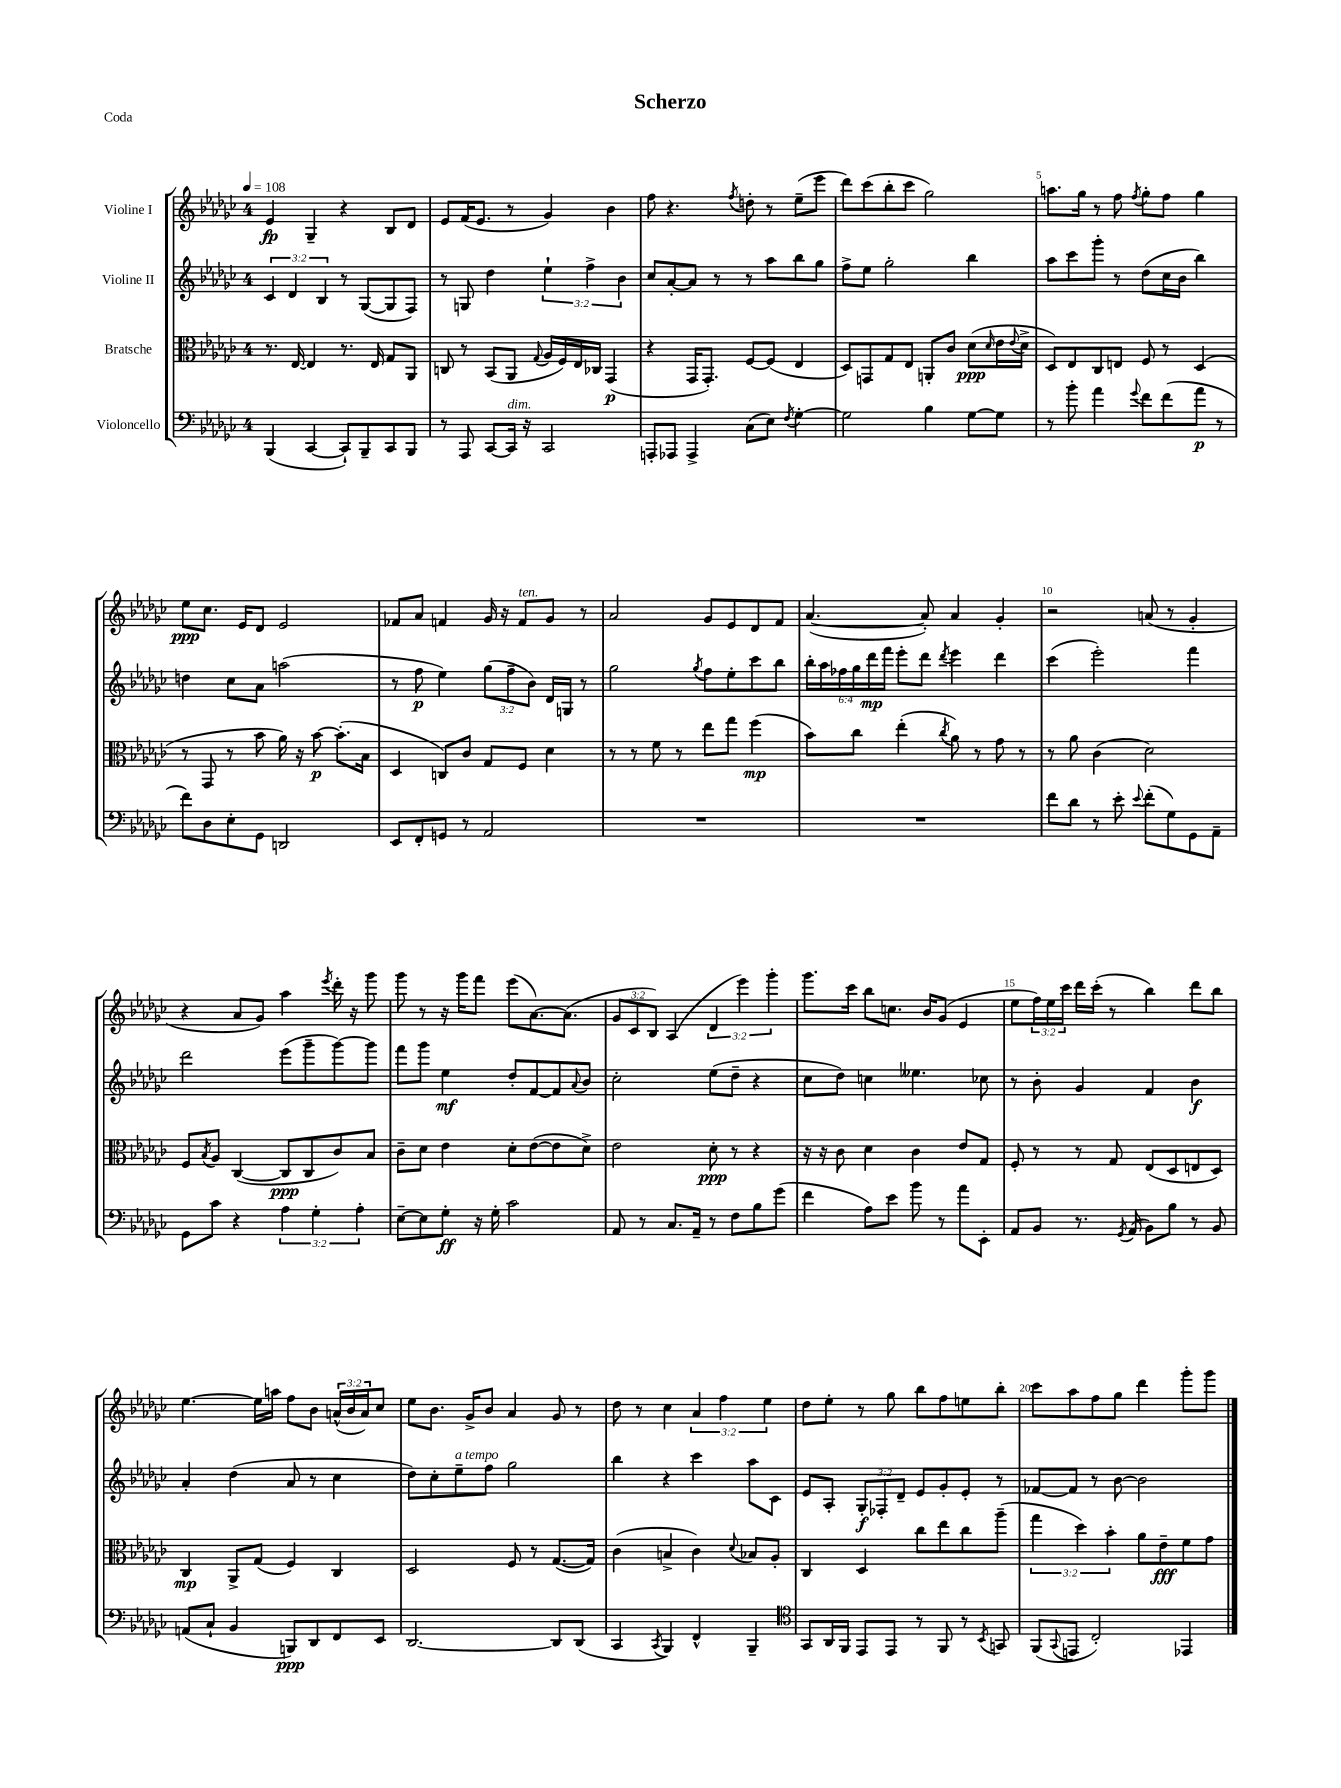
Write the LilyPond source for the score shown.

\header { title = "Scherzo" piece = "Coda" }
<<
\new StaffGroup <<
\new Staff = "s0" \with { instrumentName = "Violine I" } {
    \clef treble \key ges \major \once \override Staff.TimeSignature.style = #'single-digit \time 4/4 \override Staff.TupletNumber.text = #tuplet-number::calc-fraction-text \tempo 4 = 108
    ees'4\fp ges4-- r4 bes8 des'8 |
    ees'8 f'16( ees'8. r8 ges'4) bes'4 |
    f''8 r4. \acciaccatura { f''8 } d''8-. r8 ees''8--( ees'''8 |
    des'''8) ces'''8( bes''8-. ces'''8 ges''2) |
    a''8. ges''16 r8 f''8 \acciaccatura { f''8 } ges''8-. f''8 ges''4 |
    ees''8\ppp ces''8. ees'16 des'8 ees'2 |
    fes'8 aes'8 f'4 ges'16 r16 f'8^\markup { \italic "ten." } ges'8 r8 |
    aes'2 ges'8 ees'8 des'8 f'8 |
    aes'4.~( aes'8-.) aes'4 ges'4-. |
    r2 a'8( r8 ges'4-. |
    r4 aes'8 ges'8) aes''4 \acciaccatura { ees'''8 } des'''16-. r16 ges'''8 |
    ges'''8 r8 r16 ges'''16 f'''8 ees'''8( aes'8.~) aes'8.( |
    \tuplet 3/2 { ges'8 ces'8 bes8) } aes4( \tuplet 3/2 { des'4 ees'''4) ges'''4-. } |
    ges'''8. ces'''16 bes''8 c''8. bes'16 ges'8( ees'4 |
    ees''8 \tuplet 3/2 { f''16) ees''16 ces'''16 } des'''16 ces'''16-.( r8 bes''4) des'''8 bes''8 |
    ees''4.~ ees''16 a''16 f''8 bes'8 \tuplet 3/2 { a'16-^( bes'16 a'16) } ces''8 |
    ees''8 bes'8. ges'16-> bes'8 aes'4 ges'8 r8 |
    des''8 r8 ces''4 \tuplet 3/2 { aes'4 f''4 ees''4 } |
    des''8 ees''8-. r8 ges''8 bes''8 f''8 e''8 bes''8-. |
    ces'''8 aes''8 f''8 ges''8 des'''4 ges'''8-. ges'''8 \bar "|." |
}
\new Staff = "s1" \with { instrumentName = "Violine II" } {
    \clef treble \key ges \major \once \override Staff.TimeSignature.style = #'single-digit \time 4/4 \override Staff.TupletNumber.text = #tuplet-number::calc-fraction-text
    \tuplet 3/2 { ces'4 des'4 bes4 } r8 ges8~( ges8 f8) |
    r8 g8 des''4 \tuplet 3/2 { ees''4-! f''4-> bes'4 } |
    ces''8 aes'8~-. aes'8 r8 r8 aes''8 bes''8 ges''8 |
    f''8-> ees''8 ges''2-. bes''4 |
    aes''8 ces'''8 ges'''8-. r8 des''8( ces''16 bes'16 bes''4) |
    d''4 ces''8 aes'8 a''2( |
    r8 f''8\p ees''4) \tuplet 3/2 { ges''8( f''8-- bes'8) } des'16 g16 r8 |
    ges''2 \acciaccatura { ges''8 } f''8 ees''8-. ces'''8 bes''8 |
    \tuplet 6/4 { bes''16-. aes''16 fes''16 ges''16 des'''16\mp f'''16 } ees'''8-. des'''8 \acciaccatura { des'''8 } ees'''4 des'''4 |
    ces'''4( ees'''2-.) f'''4 |
    des'''2 ees'''8( ges'''8-- ges'''8~) ges'''8 |
    f'''8 ges'''8 ees''4\mf des''8-. f'8~ f'8 \appoggiatura { aes'8 } bes'8 |
    ces''2-. ees''8( des''8-- r4 |
    ces''8 des''8) c''4 eeses''4. ces''8 |
    r8 bes'8-. ges'4 f'4 bes'4\f |
    aes'4-. des''4( aes'8 r8 ces''4 |
    des''8) ces''8-. ees''8--^\markup { \italic "a tempo" } f''8 ges''2 |
    bes''4 r4 ces'''4 aes''8 ces'8 |
    ees'8 aes8-. \tuplet 3/2 { ges8-.\f fes8-. des'8-- } ees'8 ges'8-. ees'8-. r8 |
    fes'8~ fes'8 r8 bes'8~ bes'2 \bar "|." |
}
\new Staff = "s2" \with { instrumentName = "Bratsche" } {
    \clef alto \key ges \major \once \override Staff.TimeSignature.style = #'single-digit \time 4/4 \override Staff.TupletNumber.text = #tuplet-number::calc-fraction-text
    r8. ees16~ ees4 r8. ees16 ges8 aes,8 |
    c8 r8 bes,8( aes,8 \appoggiatura { ges8 } aes16 f16) ees16 ces16 ges,4\p( |
    r4 ges,16 ges,8.-.) f8~ f8( ees4 |
    des8) g,8 ges8 ees8 a,8-. ces'8 des'8\ppp( \grace { des'16 } ees'16 \appoggiatura { ees'8 } des'16-> |
    des8) ees8 ces8 e8 f8 r8 des4( |
    r8 ges,8 r8 bes'8 aes'16) r16 bes'8~\p bes'8.-.( bes16 |
    des4 c8) ces'8 ges8 f8 des'4 |
    r8 r8 f'8 r8 ees''8 ges''8 f''4\mp( |
    bes'8) ces''8 ees''4-.( \acciaccatura { ces''8 } aes'8) r8 ges'8 r8 |
    r8 aes'8 ces'4( des'2) |
    f8 \acciaccatura { bes8 } aes8 ces4~( ces8\ppp ces8 ces'8) bes8 |
    ces'8-- des'8 ees'4 des'8-. ees'8~( ees'8 des'8->) |
    ees'2 des'8-.\ppp r8 r4 |
    r16 r16 ces'8 des'4 ces'4 ees'8 ges8 |
    f8-. r8 r8 ges8 ees8( des8 e8 des8) |
    ces4\mp aes,8-> ges8( f4) ces4 |
    des2 f8 r8 ges8.~( ges16) |
    ces'4( b4-> ces'4) \appoggiatura { des'8 } bes8 aes8-. |
    ces4 des4 ces''8 ees''8 ces''8 aes''8--( |
    \tuplet 3/2 { ges''4 des''4) bes'4-. } aes'8 ees'8--\fff f'8 ges'8 \bar "|." |
}
\new Staff = "s3" \with { instrumentName = "Violoncello" } {
    \clef bass \key ges \major \once \override Staff.TimeSignature.style = #'single-digit \time 4/4 \override Staff.TupletNumber.text = #tuplet-number::calc-fraction-text
    bes,,4( ces,4~ ces,8-!) bes,,8-- ces,8 bes,,8 |
    r8 aes,,8 ces,8~ ces,16^\markup { \italic "dim." } r16 ces,2 |
    a,,8-. aes,,8 aes,,4-> ces8( ees8) \acciaccatura { f8 } ges4~-. |
    ges2 bes4 ges8~ ges8 |
    r8 bes'8-. aes'4 \appoggiatura { ges'8 } f'8 f'8( aes'8\p r8 |
    f'8) des8 ees8-. ges,8 d,2 |
    ees,8 f,8-. g,8 r8 aes,2 |
    R1 |
    R1 |
    f'8 des'8 r8 ees'8-. \appoggiatura { ees'8 } f'8-.( ges8) ges,8 aes,8-- |
    ges,8 ces'8 r4 \tuplet 3/2 { aes4 ges4-. aes4-. } |
    ees8~-- ees8 ges8-.\ff r16 ges16-. ces'2 |
    aes,8 r8 ces8. aes,16-- r8 f8 bes8 ges'8( |
    f'4 aes8) ees'8 bes'8 r8 aes'8 ees,8-. |
    aes,8 bes,8 r8. \acciaccatura { ges,8 } aes,16( bes,8) bes8 r8 bes,8 |
    a,8( ces8-! bes,4 b,,8\ppp) des,8 f,8 ees,8 |
    des,2.~ des,8 des,8( |
    ces,4 \acciaccatura { ces,8 } bes,,4) f,4-^ bes,,4-- |
    \clef tenor ges,8 aes,16 f,16 ees,8 ees,8 r8 f,8 r8 \acciaccatura { bes,8 } g,8 |
    f,8( \appoggiatura { ges,8 } e,8 ces2-.) ees,4 \bar "|." |
}
>>
>>
\layout { \context { \Score \override BarNumber.break-visibility = ##(#f #t #t) barNumberVisibility = #(every-nth-bar-number-visible 5) } }
